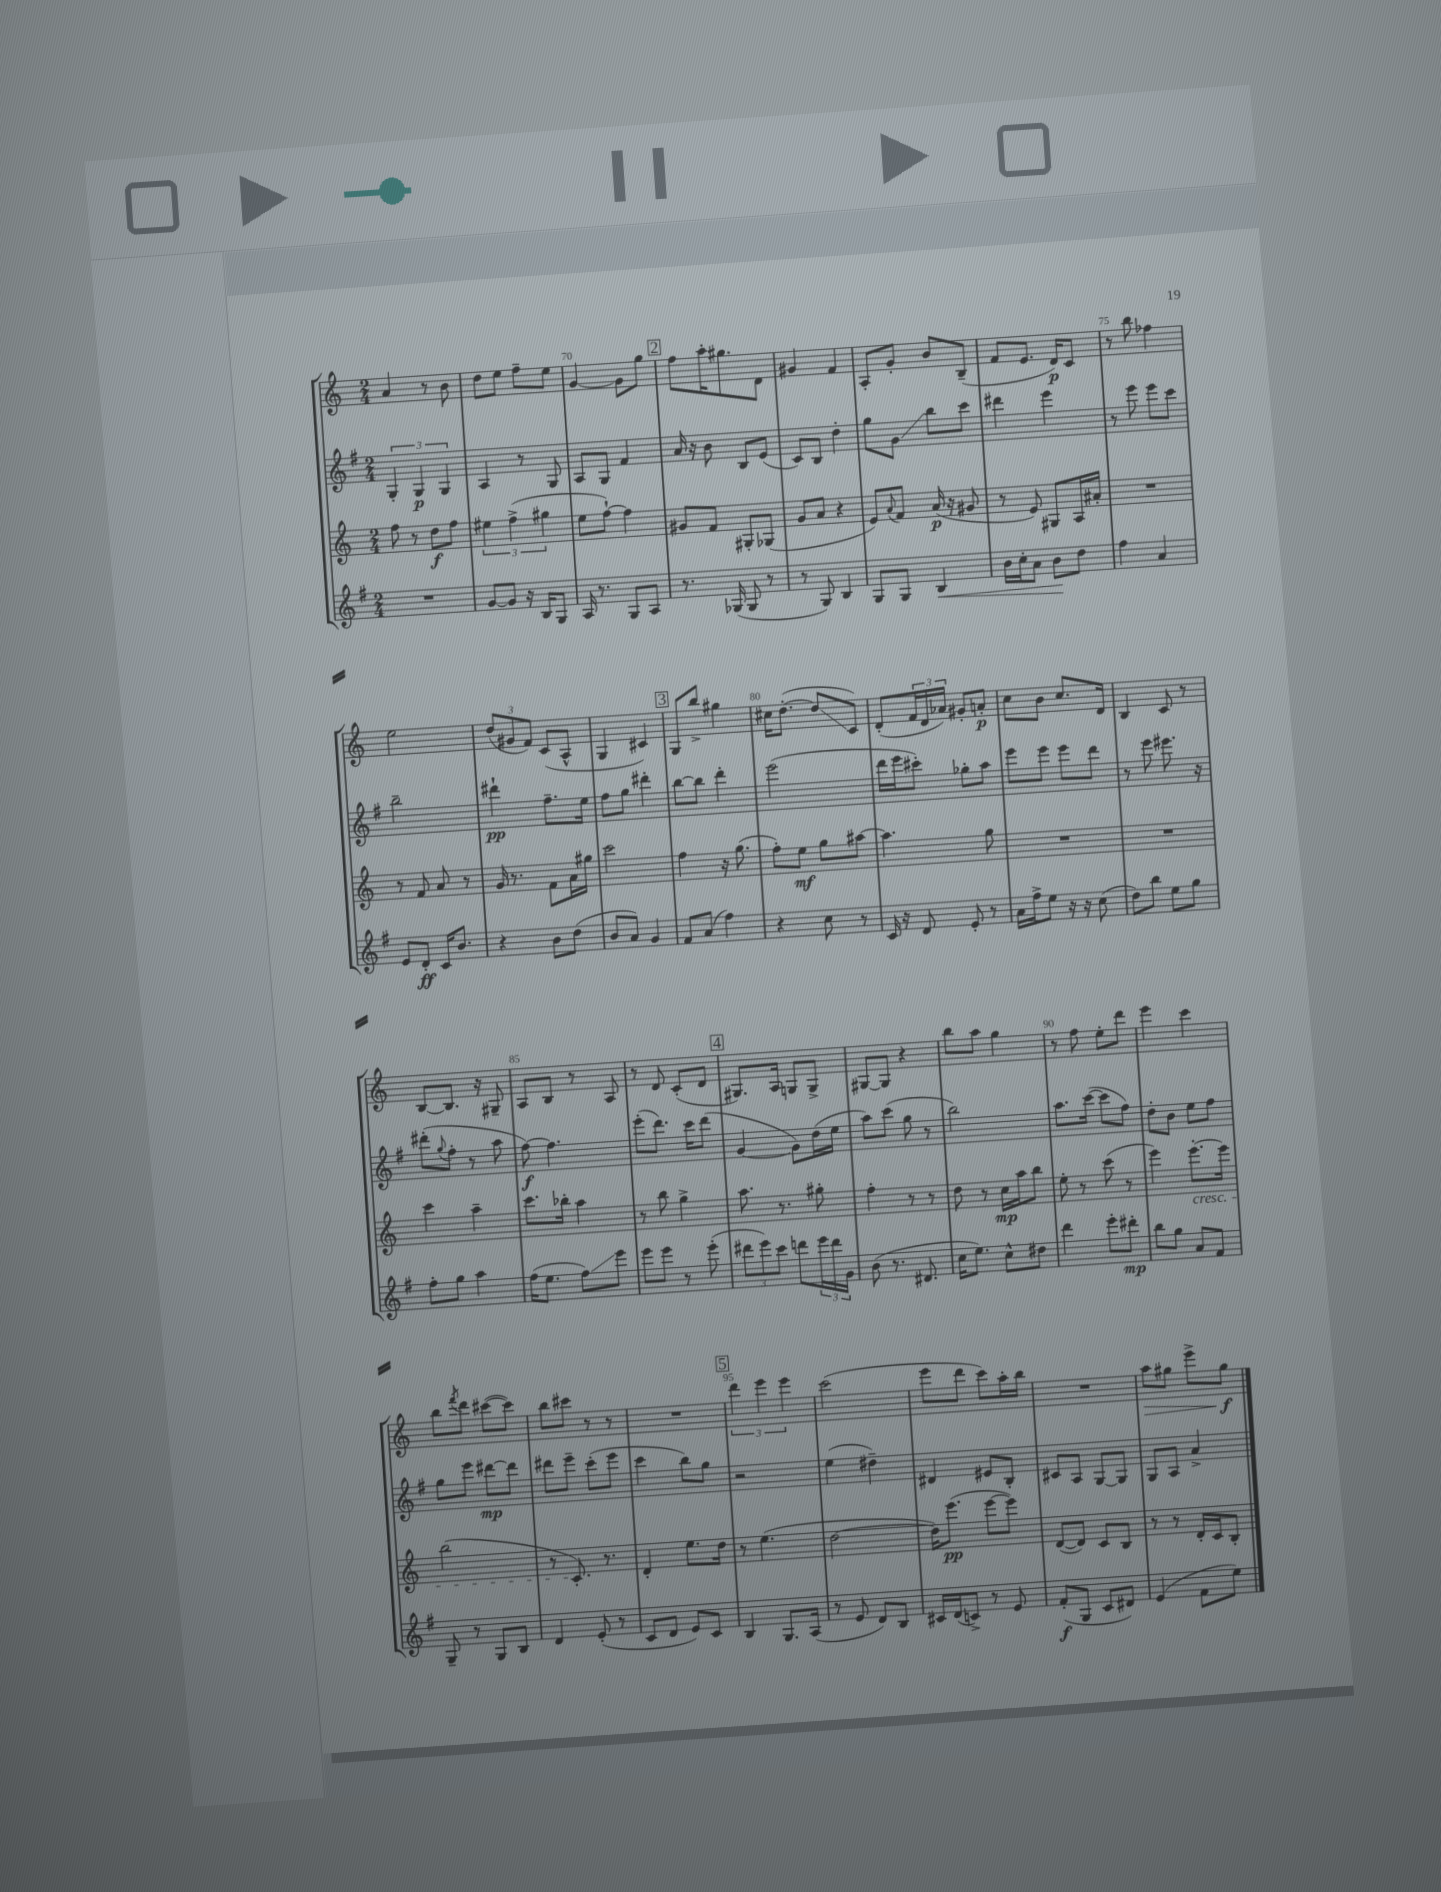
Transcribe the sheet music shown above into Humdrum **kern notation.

**kern	**kern	**kern	**kern
*staff4	*staff3	*staff2	*staff1
*clefG2	*clefG2	*clefG2	*clefG2
*k[f#]	*k[]	*k[f#]	*k[]
*M2/4	*M2/4	*M2/4	*M2/4
2r	8ff	6G'	4a
.	8r	.	.
.	.	6G	.
.	8dd	.	8r
.	.	6G	.
.	8ff	.	8b
=	=	=	=
[8g	6ee#	4A	8dd
8g]	.	.	8ee
.	(6ff^	.	.
16r	.	8r	8ff~
16B	.	.	.
.	6gg#	.	.
8G	.	8G	8ee
=	=	=	=
16A	8ee	8A	[4g
8.r	.	.	.
.	[8ff`)	8G	.
8G	4ff]	4f#	8g]
8A	.	.	8gg
=	=	=	=
8.r	8g#	16a	8ff
.	.	16r	.
.	8f	8b	16aa'
(16G-	.	.	8.gg#
8G-	8G#'	8B	.
8r	(8G-	(8e	8d
=	=	=	=
8r	8g	8c)	4g#
8G)	8a	8B	.
4B	4r	4dd'	4f
=	=	=	=
8G	8e)	8gg	8A'
.	8qqa	.	.
8G	8f	8g	8g'
4B	(16a	8bb	8b
.	16r	.	.
.	8g#	8ccc	(8B~
=	=	=	=
16b	8r	4ddd#	8f
16cc'	.	.	.
8a	8e)	.	8.e
8b	8G#	4eee	.
.	.	.	16d)
8dd	16A	.	8c
.	16a#'	.	.
=	=	=	=
4ff#	2r	8r	8r
.	.	8eee	8bb
4a	.	8eee	4ff-
.	.	8ccc	.
=	=	=	=
8e	8r	2bb~	2ee
8d'	8f	.	.
16c	8a	.	.
8.b	.	.	.
.	8r	.	.
=	=	=	=
4r	16g	4ddd#`	(12dd
.	8.r	.	.
.	.	.	12g#
.	.	.	12f)
8b	8f	8.ff#~	(8c
(8dd	16a	.	8A^^
.	16gg#	16ee	.
=	=	=	=
8b	2ccc	8ff#	4G
8a)	.	8gg	.
4g	.	4ddd#'	4c#)
=	=	=	=
8f#	4ff	[8bb	8G
(8a	.	8bb]	8bb^
4ff#)	16r	4ddd'	4gg#
.	(8.gg	.	.
=	=	=	=
4r	8ff')	(2eee	16cc#
.	.	.	([8.dd'
.	8ee	.	.
8cc	8gg	.	8dd]
8r	[8aa#	.	8c)
=	=	=	=
16c	4.aa#]	16ddd	(8d'
16r	.	16eee	.
8d	.	8ccc#')	24f
.	.	.	24d
.	.	.	24a-)
8e'	.	8gg-'	8g#'
8r	8gg	8aa	8a'
=	=	=	=
16a	2r	8eee	8cc
16ff#^	.	.	.
8ee	.	8eee	8b
16r	.	8eee	8.cc
16r	.	.	.
(8cc	.	8ddd	.
.	.	.	16d
=	=	=	=
8dd)	2r	8r	4B
8bb	.	8eee	.
8ee	.	8.eee#	8c
8gg	.	.	8r
.	.	16r	.
=	=	=	=
8ff#'	4ccc	(8ddd#'	[8B
.	.	8qqgg	.
8gg	.	8ff#'	8.B]
4aa	4aa~	8r	.
.	.	.	16r
.	.	8aa	8G#~
=	=	=	=
(16ff#	8.ccc	[8ff#)	8A
8.ee	.	.	.
.	.	4.ff#]	8B
.	16bb-'	.	.
8ff#)	4aa	.	8r
8eee	.	.	8A
=	=	=	=
8eee	8r	(8eee'	8r
8eee	8bb	8.ddd)	8d
8r	4gg^	.	(8c'
.	.	16ccc	.
(8eee'	.	(8ddd	8d
=	=	=	=
12ddd#	8.aa	[4g	8.G#)
12eee)	.	.	.
12ccc	.	.	.
.	8.r	.	16A
8ddd	.	8g])	8G
24eee	8gg#'	(16dd	8G^
24ddd	.	.	.
.	.	16ee	.
24g	.	.	.
=	=	=	=
(8b	4ff'	8aa)	[8G#
8.r	.	(8ccc	8G#]
.	8r	8gg	4r
8.d#	.	.	.
.	8r	8r	.
=	=	=	=
16cc	8dd	2bb)	8bb
8.ee)	.	.	.
.	8r	.	8aa
8cc^^	16cc	.	4gg
.	16aa	.	.
8dd#	8bb	.	.
=	=	=	=
4ddd	8ee'	8.aa	8r
.	8r	.	8ff
.	.	([16ccc	.
8eee'	(8ccc	8ccc]	8ee'
8ddd#'	8r	8ff#)	8ddd
=	=	=	=
8bb	4eee)	8dd'	4eee
8gg	.	8b	.
8a	[8.eee'	8ee	4ccc
8f#	.	8ff#	.
.	16eee]	.	.
=	=	=	=
8G~	(2bb	8gg	8bb
.	.	.	8qfff
8r	.	8eee	8ddd
8G	.	[8ddd#	([8ccc#
8B	.	8ddd#]	8ccc#])
=	=	=	=
4d	8r	8ddd#	8bb
.	8.c')	8eee~	8ccc#
(8e'	.	(8ccc'	8r
.	8.r	.	.
8r	.	8eee	8r
=	=	=	=
8c	4d'	4ccc	2r
8d	.	.	.
8e)	8.ee	8bb)	.
8c	.	8gg	.
.	16dd	.	.
=	=	=	=
4B	8r	2r	6ddd
.	(4.ee	.	.
.	.	.	6eee
8.G	.	.	.
.	.	.	6eee
(16A	.	.	.
=	=	=	=
8r	[2dd	(4ee	(2ccc
8e	.	.	.
8d)	.	4dd#~)	.
8B	.	.	.
=	=	=	=
16c#	16dd])	4d#	8eee
(16d	(8.eee	.	.
8c^)	.	.	8ddd
8r	[8eee	8e#	8ccc)
8e	8eee])	8B'	16aa'
.	.	.	16bb
=	=	=	=
(8f#'	([8d	8c#	2r
8G	8d])	8A	.
8c	8c	[8G	.
8d#)	8B	8G]	.
=	=	=	=
(4e	8r	8G	8aa
.	8r	8A	8gg#
8f#	16d'	4a^	8eee^
.	16c	.	.
8ee)	8B'	.	8gg#
==	==	==	==
*-	*-	*-	*-
